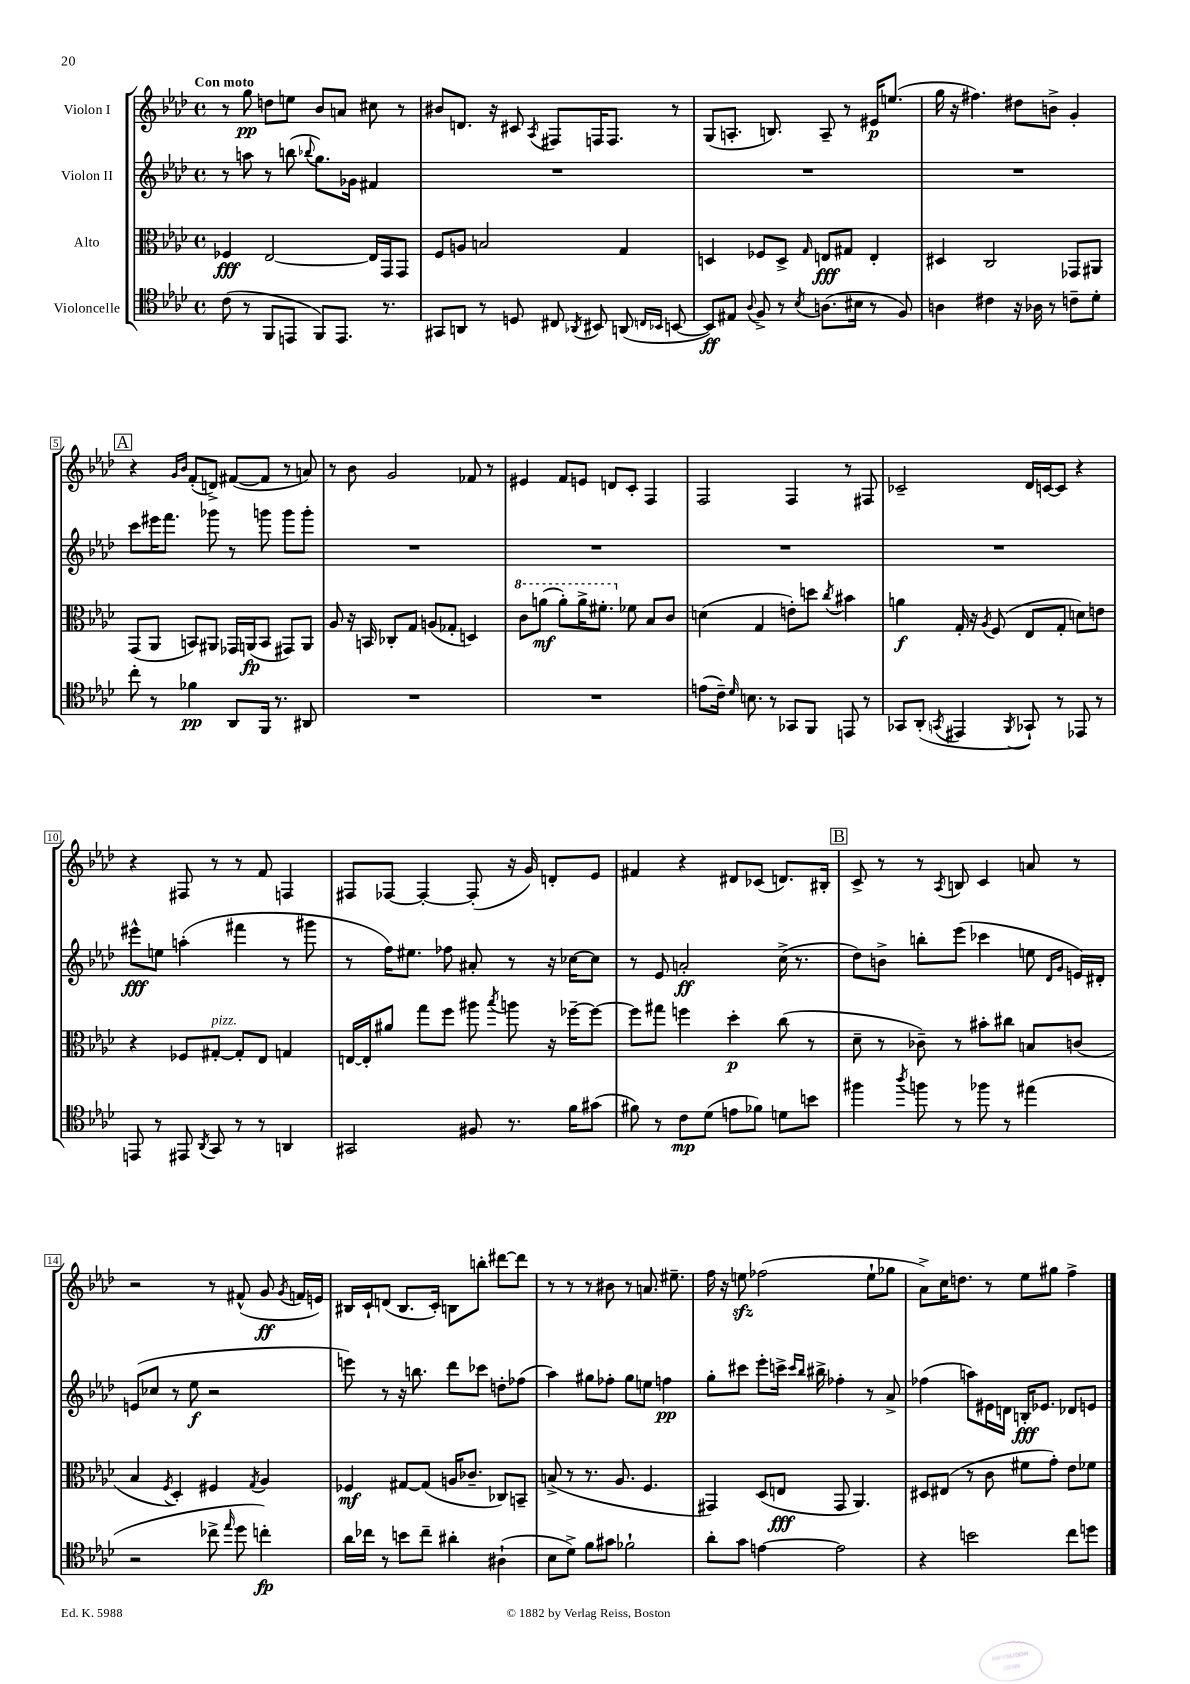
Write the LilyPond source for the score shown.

<<
\new StaffGroup <<
\new Staff = "s0" \with { instrumentName = "Violon I" } {
    \clef treble \key aes \major \defaultTimeSignature \time 4/4 \tempo "Con moto"
    \autoBeamOff r8 g''8\pp d''8[ e''8] bes'8[ a'8] cis''8 r8 |
    bis'8[ d'8.] r16 cis'8 \acciaccatura { aes8 } fis8[ f16 f8.] r8 |
    g8[( a8.]-. b8.) a8-- r8 eis'16[\p e''8.]( |
    g''16 r16 fis''4.) dis''8[ b'8]-> g'4-. |
    \mark \markup { \box "A" } r4 \grace { g'16[ bes'16] } f'8[-.( d'8]->) fis'8[~( fis'8] r8 a'8) |
    r8 bes'8 g'2 fes'8 r8 |
    eis'4 f'8[ e'8] d'8[ c'8]-. f4 |
    f2 f4 r8 fis8 |
    ces'2-- des'16[ c'16~ c'8] r4 |
    r4 fis8 r8 r8 f'8 f4 |
    fis8[ fes8]~ fes4~-. fes8-.( r16 g'16) d'8[-. ees'8] |
    fis'4 r4 dis'8[ ces'8]( d'8.[) bis16]-. |
    \mark \markup { \box "B" } c'8-> r8 r8 \acciaccatura { aes8 } b8 c'4 a'8 r8 |
    r2 r8 fis'8-^( g'8\ff \acciaccatura { g'8 } f'16[ e'16]) |
    bis16[ c'16-! d'8]( bis8.[ c'16]-.) b8[ b''8]-. dis'''8[~ dis'''8] |
    r8 r8 r8 bis'8 r8 a'8. eis''8.-- |
    f''16 r16 e''8\sfz fes''2( e''8[-! ges''8] |
    aes'8[->) c''16 d''8.] r8 ees''8[ gis''8] f''4-> \bar "|." |
}
\new Staff = "s1" \with { instrumentName = "Violon II" } {
    \clef treble \key aes \major \defaultTimeSignature \time 4/4
    \autoBeamOff r8 a''8 r8 b''8( \appoggiatura { bes''8 } g''8.[) ges'16] fis'4 |
    R1 |
    R1 |
    R1 |
    \mark \markup { \box "A" } c'''8[ eis'''16 f'''8.] ges'''8 r8 g'''8 g'''8[ g'''8]-. |
    R1 |
    R1 |
    R1 |
    R1 |
    eis'''8[-^\fff e''8] a''4-.( fis'''4 r8 gis'''8 |
    r8 f''16[) eis''8.] fes''8 ais'8-. r8 r16 ces''16[~ ces''8] |
    r8 ees'8 a'2-.\ff c''16->( r8. |
    \mark \markup { \box "B" } des''8[) b'8]-> b''8[-. ees'''8]( ces'''4 e''8 \grace { des'16[ g'16] } e'16[) dis'16]-. |
    e'8[( ces''8] r8 ees''8\f r2 |
    e'''8) r8 r16 b''8. des'''8[ ces'''8] d''8[-. fes''8]( |
    aes''4) gis''8[ fes''8]-. gis''8[ e''8] f''4\pp |
    g''8[-. cis'''8] ees'''8[-. c'''16]-> \grace { c'''16[ bes''16] } bis''16-> fes''4-. r8 aes'8-> |
    fes''4( a''8[) eis'16 d'16] b16[-.\fff ees'8.] des'8[ e'8] \bar "|." |
}
\new Staff = "s2" \with { instrumentName = "Alto" } {
    \clef alto \key aes \major \defaultTimeSignature \time 4/4
    \autoBeamOff fes4\fff ees2~ ees16[ g,16 g,8] |
    f8[ a8] b2 g4 |
    d4 fes8[ d8]-> \grace { g16 } e8[\fff gis8] e4-. |
    dis4 c2 ges,8[ ais,8] |
    \mark \markup { \box "A" } g,8[( aes,8] b,8[) ais,8] ges,16[ a,16\fp( b,8] gis,8[) a,8] |
    aes8 r16 b,16 ces8[-. g8] a8[( ges8]-. d4) |
    \ottava #1 c''8[ a''8]\mf( a''8[-.) a''16-> fis''8.]-. \ottava #0 fes'8 bes8[ c'8] |
    d'4( g4 e'8[-.) d''8] \acciaccatura { c''8 } bis'4 |
    a'4\f g16-. r16 \acciaccatura { aes8 } f8( ees8[ g8]-. d'8[) e'8] |
    r4 fes8[ gis8]~-.^\markup { \italic "pizz." } gis8[-. ees8] g4 |
    e16[~ e16-. ais'8] g''8[ f''8] ais''8 \acciaccatura { bes''8 } a''8 r16 fes''16[~-- fes''8]~ |
    fes''8[ gis''8] f''4 des''4-.\p c''8( r8 |
    \mark \markup { \box "B" } des'8-- r8 ces'8--) r8 bis'8[-. cis''8] b8[ c'8]( |
    bes4 \acciaccatura { f8 } des4-.) fis4 \acciaccatura { g8 } aes4 |
    fes4\mf gis8[~ gis8]( a16[ ces'8.]-- ces8[) b,8]-- |
    b8->( r8 r8. aes8. f4. |
    gis,4) des8[( e8]\fff gis,8 aes,4.) |
    dis8[ eis8]( r8 c'8 fis'8[ g'8]-.) ees'8[ fes'8] \bar "|." |
}
\new Staff = "s3" \with { instrumentName = "Violoncelle" } {
    \clef tenor \key aes \major \defaultTimeSignature \time 4/4
    \autoBeamOff c'8( r8 f,8[ e,8] f,8[) e,8.] r8. |
    gis,8[ a,8] r8 d8 cis8 \acciaccatura { aes,8 } bis,8 a,8( \grace { c16[ bes,16] } b,8~ |
    b,8[\ff) eis8] \appoggiatura { aes8 } f8-> r8 \acciaccatura { bes8 } a8.[( bis16] r8 f8) |
    a4 cis'4 r16 aes16 r8 c'8[-- des'8]-. |
    \mark \markup { \box "A" } c''8-. r8 fes'4\pp aes,8[ f,16] r8. ais,8 |
    R1 |
    R1 |
    e'8[( c'16]--) \grace { des'16 } b8. r8 ges,8[ f,8] e,8 r8 |
    ges,8[ aes,8]-.( \acciaccatura { g,8 } eis,4 \acciaccatura { f,8 } ges,8-!) r8 ees,8 r8 |
    e,8 r8 eis,8 \acciaccatura { aes,8 } g,8 r8 r8 a,4 |
    gis,2 fis8 r8. f'16[ gis'8]( |
    fis'8) r8 c'8[\mp des'8]( e'8[ fes'8]) d'8[ b'8] |
    \mark \markup { \box "B" } fis''4 \acciaccatura { aes''8 } f''8 r8 fes''8 r8 eis''4( |
    r2 ces''8-> \grace { ees''16 } des''8 c''4-.\fp) |
    aes'16[ ces''16] r8 b'8[ ces''8]-- ais'4-. ais4-!( |
    bes8[ des'8]->) f'8[ gis'8] fes'2-! |
    aes'8[-. g'8] e'4~ e'2 |
    r4 b'2 c''8[ d''8] \bar "|." |
}
>>
>>
\layout { \context { \Score \override BarNumber.stencil = #(make-stencil-boxer 0.1 0.3 ly:text-interface::print) } }
